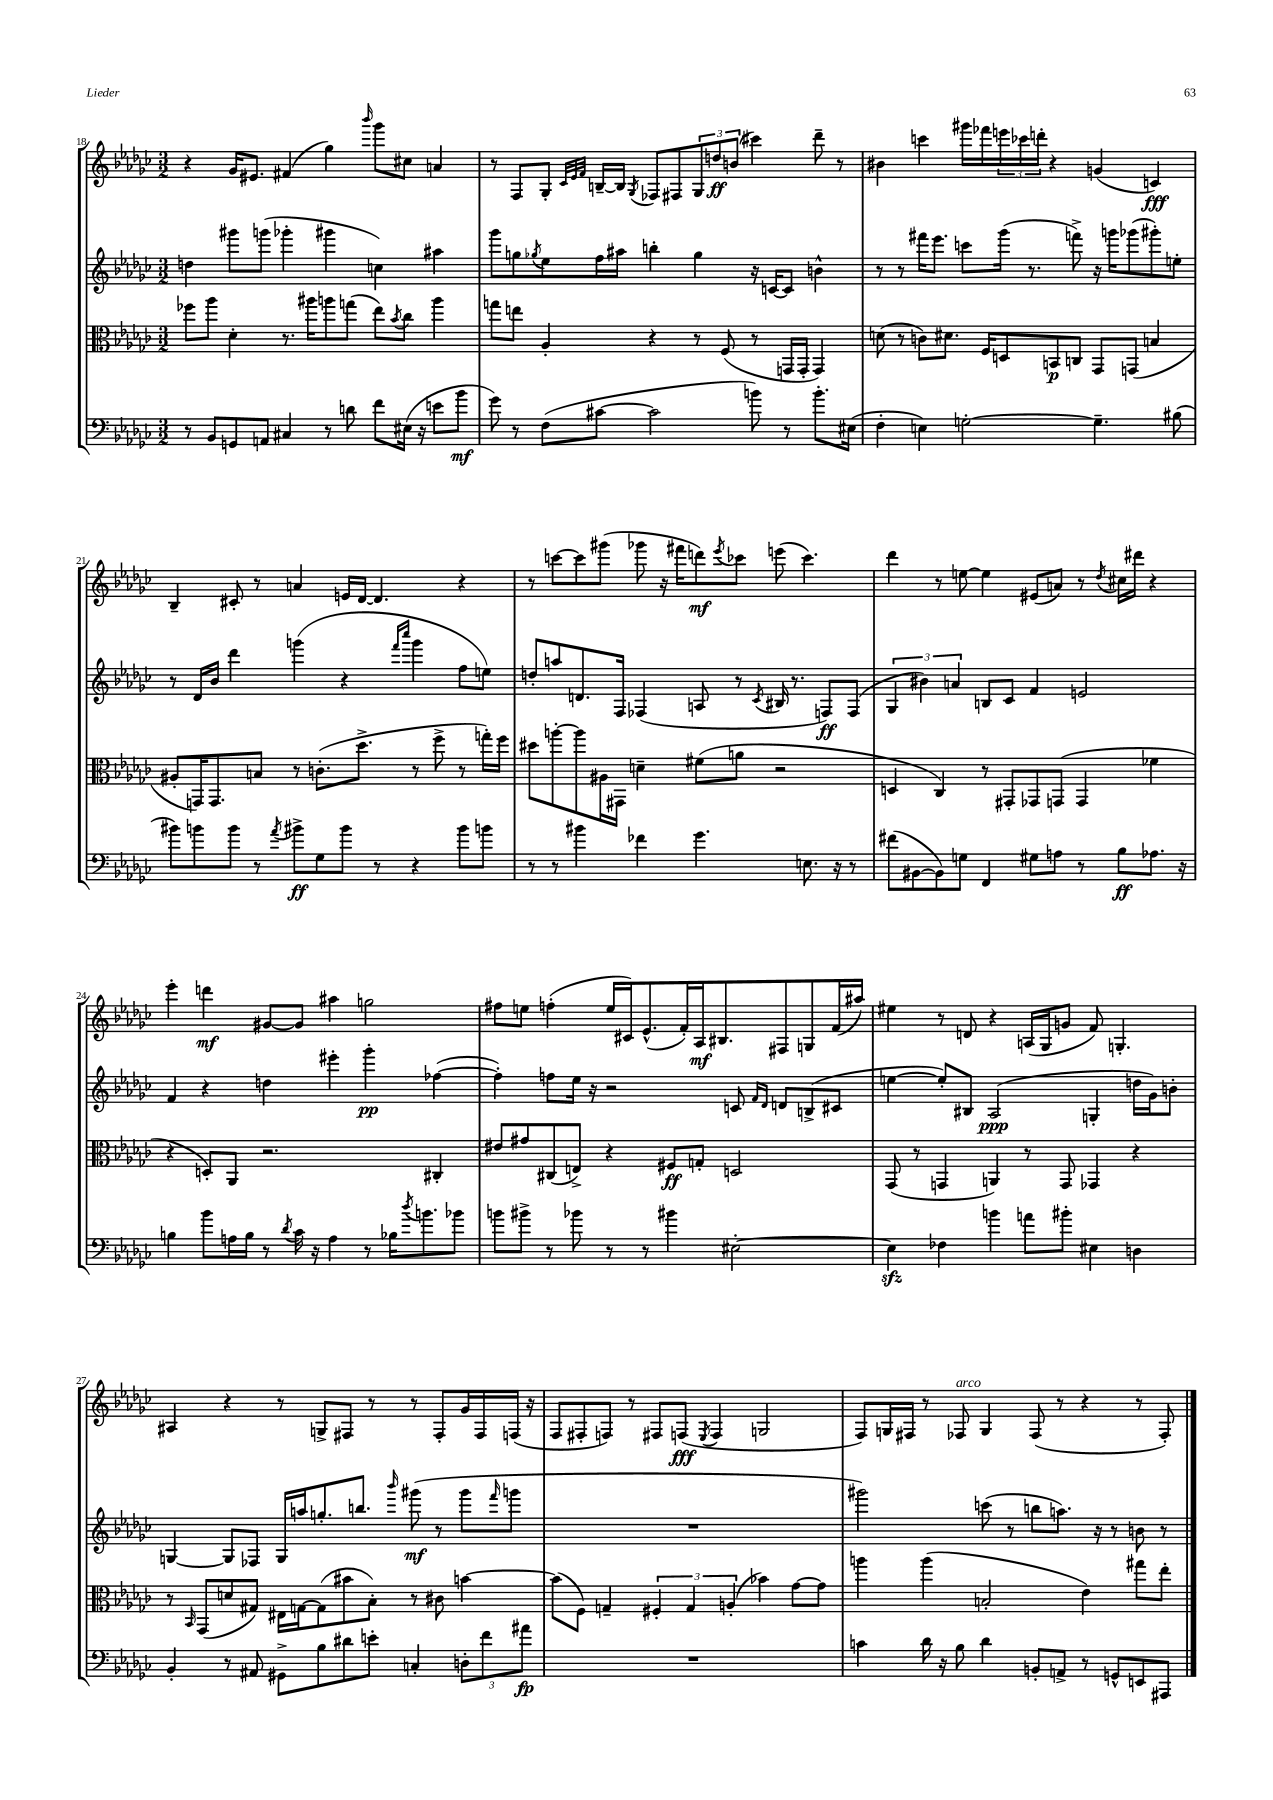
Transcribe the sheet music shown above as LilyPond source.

<<
\new StaffGroup <<
\new Staff = "s0" {
    \clef treble \key ges \major \numericTimeSignature \time 3/2
    r4 ges'16 eis'8. fis'4( ges''4) \grace { bes'''16 } ges'''8 cis''8 a'4 |
    r8 f8 ges8-. \grace { ces'32 ees'32 f'32 } b16~-- b16 \acciaccatura { ges8 } fes8 fis8 \tuplet 3/2 { ges8 d''8\ff b'8( } cis'''4) des'''8-- r8 |
    bis'4 c'''4 gis'''16 fes'''16 \tuplet 3/2 { e'''16 ces'''16 d'''16-. } r4 g'4( c'4\fff) |
    bes4-- cis'8-. r8 a'4 e'16 des'16~ des'4. r4 |
    r8 c'''8~ c'''8 gis'''8( ges'''8 r16 fis'''16 d'''8\mf) \acciaccatura { ees'''8 } ces'''8 e'''8( ces'''4.) |
    des'''4 r8 e''8~ e''4 eis'8( a'8) r8 \acciaccatura { des''8 } cis''16 dis'''16 r4 |
    ees'''4-. d'''4\mf gis'8~ gis'8 ais''4 g''2 |
    fis''8 e''8 f''4-.( e''16 cis'16) ees'8.-^( f'16-.) aes16\mf bis8. fis8 g8 f'16( ais''16) |
    eis''4 r8 d'8 r4 a16( ges16 g'8 f'8) g4.-. |
    ais4 r4 r8 g8-> fis8 r8 r8 fis8-. ges'16 fis16 f16( r16 |
    f8 fis8-. f8) r8 fis8 f8\fff( \acciaccatura { ees8 } f4 g2 |
    f8) g16 fis16 r8 fes8^\markup { \italic "arco" } g4 fes8( r8 r4 r8 fes8-.) \bar "|." |
}
\new Staff = "s1" {
    \clef treble \key ges \major \numericTimeSignature \time 3/2
    d''4 gis'''8 g'''8( ges'''4-. gis'''4 c''4) ais''4 |
    ges'''8 g''8 \acciaccatura { ges''8 } ees''8 f''16 ais''16 b''4-. ges''4 r16 c'16~ c'8 b'4-^ |
    r8 r8 fis'''16 ees'''8. c'''8 ges'''16( r8. f'''8->) r16 g'''16 ges'''8( gis'''8-.) e''8-. |
    r8 des'16 bes'16 des'''4 g'''4( r4 \grace { f'''16 ces''''16 } g'''4 f''8 e''8) |
    d''8-. a''8 d'8. f16 fes4( a8 r8 \acciaccatura { ces'8 } bis16 r8. f8\ff) f8( |
    \tuplet 3/2 { ges4 bis'4) a'4 } b8 ces'8 f'4 e'2 |
    f'4 r4 d''4 eis'''4-. ges'''4-.\pp fes''4~( |
    fes''4-.) f''8 ees''16 r16 r2 c'8 \grace { f'16 des'16 } d'8 b8->( cis'8 |
    e''4~ e''8-.) bis8 aes2\ppp( g4-. d''16 ges'16) b'8-. |
    g4~ g8 fes8 g16 a''16 g''8.-. b''8. \grace { bes'''16 } gis'''8\mf( r8 gis'''8 \grace { f'''16 } g'''8 |
    R1. |
    gis'''2) c'''8( r8 b''8 a''8.) r16 r8 b'8 r8 \bar "|." |
}
\new Staff = "s2" {
    \clef alto \key ges \major \numericTimeSignature \time 3/2
    fes''8 aes''8 des'4-. r8. ais''16 a''8 g''8( ees''8) \acciaccatura { bes'8 } ces''8 a''4 |
    g''8 e''8 aes4-. r4 r8 f8( r8 g,16 g,16-. g,4) |
    d'8( r8 c'8) dis'8. f16 d8 b,8\p c8 ges,8 g,8( b4 |
    ais8-. g,16) g,8. b8 r8 c'8.-.( des''8.-> r8 f''8-> r8 g''16-.) f''16 |
    dis''8 a''8~-. a''8 ais16 gis,16 d'4-- fis'8( a'8 r2 |
    d4 ces4) r8 gis,8-. ges,8 g,8( g,4 fes'4 |
    r4 d8-.) aes,8 r2. cis4-. |
    eis'8 gis'8 cis8( e8->) r4 fis8\ff g8-. d2 |
    ges,8( r8 g,4 a,4) r8 g,8 ges,4 r4 |
    r8 \grace { bes,16 } ges,8( d'8 gis8) eis16 g16~ g8( bis'8 bes8-.) r8 cis'8 b'4~ |
    b'8( f8) g4-- \tuplet 3/2 { fis4-. g4 a4-.( } bes'4) ges'8~ ges'8 |
    a''4 a''4( b2-. ees'4) gis''8 ees''8-. \bar "|." |
}
\new Staff = "s3" {
    \clef bass \key ges \major \numericTimeSignature \time 3/2
    r8 bes,8 g,8 a,8 cis4 r8 d'8 f'8 eis16( r16 e'8 bes'8\mf |
    ges'8) r8 f8( cis'8~ cis'2 b'8) r8 b'8.-. eis16( |
    f4-. e4) g2~-. g4.-- bis8( |
    bis'8) b'8 b'8 r8 \acciaccatura { aes'8 } bis'8->\ff ges8 bis'8 r8 r4 bis'8 b'8 |
    r8 r8 bis'4 fes'4 ges'4. e8. r16 r8 |
    fis'8( bis,8~ bis,8) g8 f,4 gis8 a8 r8 bes8\ff aes8. r16 |
    b4 bes'8 a16 b16 r8 \acciaccatura { des'8 } ces'16 r16 a4 r8 bes16 \acciaccatura { des''8 } b'8. bes'8 |
    b'8 bis'8-> r8 bes'8 r8 r8 bis'4 eis2~-. |
    eis4\sfz fes4 b'4 a'8 bis'8-. eis4 d4 |
    bes,4-. r8 ais,8 gis,8-> bes8 dis'8 e'8-. c4-. \tuplet 3/2 { d8-. f'8 ais'8\fp } |
    R1. |
    c'4 des'16 r16 bes8 des'4 b,8-. a,8-> r8 g,8-^ e,8 ais,,8 \bar "|." |
}
>>
>>
\layout { \context { \Score currentBarNumber = #18 } }
